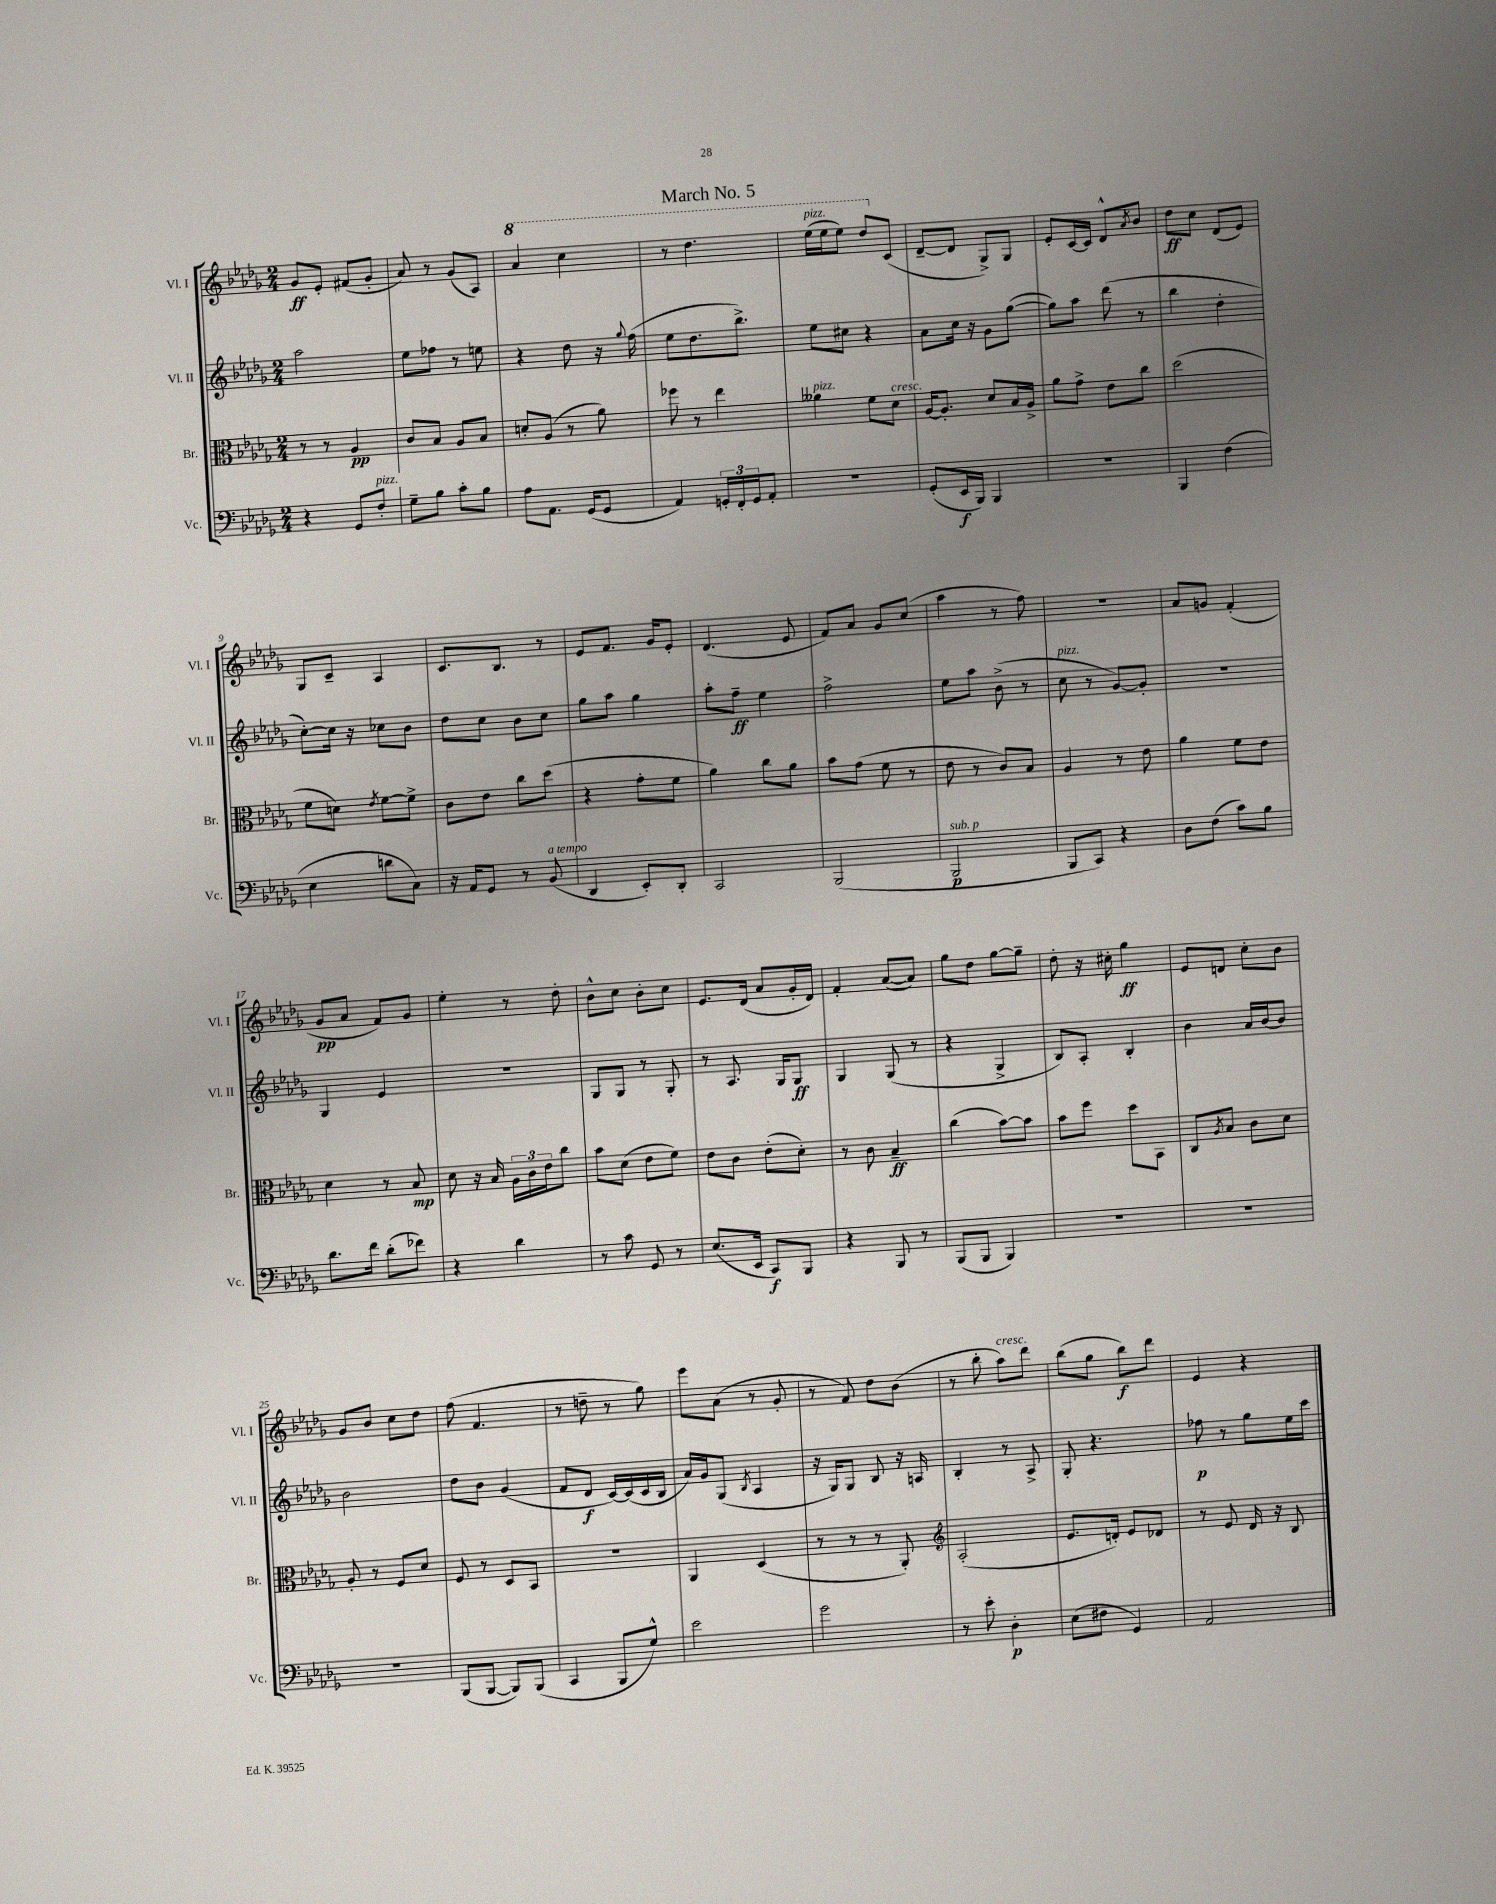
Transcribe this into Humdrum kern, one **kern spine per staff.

**kern	**kern	**kern	**kern
*staff4	*staff3	*staff2	*staff1
*clefF4	*clefC3	*clefG2	*clefG2
*k[b-e-a-d-g-]	*k[b-e-a-d-g-]	*k[b-e-a-d-g-]	*k[b-e-a-d-g-]
*M2/4	*M2/4	*M2/4	*M2/4
4r	8r	2aa-	8g-
.	8r	.	8e-'
8GG-	4A-	.	(8f#
8F'	.	.	8g-'
=	=	=	=
8G-~	8c	8ee-	8a-)
8B-	8B-	8ff-	8r
8c'	8A-	8r	(8g-
8B-	8B-	8ee	8A-)
=	=	=	=
8A-	8d'	4r	4aa-
8.AA-	(8A-	.	.
.	8r	8dd-	4ccc
(16GG-	.	.	.
8GG-	8a-)	16r	.
.	.	8qqgg-	.
.	.	(16ff	.
=	=	=	=
4AA-)	8ff-	8ee-	8r
.	8r	8.dd-	4.ddd-
24GG'	4ee-	.	.
24FF'	.	.	.
.	.	8.bb-^)	.
24GG	.	.	.
8AA-'	.	.	.
=	=	=	=
2r	4a--	8ee-	(16eee-
.	.	.	16eee-
.	.	8cc#	8eee-)
.	8f	4r	8ddd-
.	8d-	.	(8c
=	=	=	=
(8GG-'	[16A-	8a-	[8d-~
.	8.A-']	.	.
16EE-	.	16cc	8d-]
16BBB-)	.	16r	.
4BBB-	8d-	8g-	8G-^)
.	16B-	([8gg-	8G-
.	16A-^	.	.
=	=	=	=
2r	8a-	8gg-])	8e-'
.	8g-^	8aa-	[16c
.	.	.	16c]
.	8e-	(8ddd-	8d-^^
.	.	.	8qa-
.	8cc	8r	8b-
=	=	=	=
4BBB-	(2dd-	4bb-	8dd-
.	.	.	8cc
(4F	.	4dd-'	(8d-
.	.	.	8e-)
=	=	=	=
4E-	8f	[8cc')	8G-
.	8d)	16cc]	8c~
.	.	16r	.
.	8qe-	.	.
8d	[8f	8cc-	4A-
8C)	8f^]	8b-	.
=	=	=	=
16r	8c	8dd-	8.c
16AA-	.	.	.
8GG-	8e-	8cc	.
.	.	.	8.B-
8r	8cc	8b-	.
(8BB-	(8dd-	8cc	8r
=	=	=	=
4DD-	4r	8gg-	8e-
.	.	8aa-	8.f
8EE-')	8g-'	4gg-	.
.	.	.	16g-
8DD-'	8f	.	8e-'
=	=	=	=
2CC	4a-)	8aa-'	(4.d-
.	.	8ff~	.
.	8cc	4ee-	.
.	8a-	.	8e-
=	=	=	=
(2BBB-	8b-	2ff^	8f)
.	(8g-	.	8a-
.	8f	.	8g-
.	8r	.	(8cc
=	=	=	=
2BBB-	8e-	8ee-	4aa-
.	8r	8aa-	.
.	8c)	(8b-^	8r
.	8B-	8r	8ff)
=	=	=	=
8BBB-	4A-	8cc	2r
8CC)	.	8r	.
4r	8r	[8g-)	.
.	8e-	8g-']	.
=	=	=	=
8D-	4a-	2r	8a-
(8F	.	.	8g
8c)	8f	.	(4f'
8B-	8e-	.	.
=	=	=	=
8.d-	4d-	4G-	8g-
.	.	.	8a-
16f	.	.	.
(8d-'	8r	4e-	8f)
8f-)	8B-	.	8g-
=	=	=	=
4r	8d-	2r	4ee-'
.	16r	.	.
.	16B-	.	.
4d-	24A-	.	8r
.	24c	.	.
.	24e-	.	.
.	8cc	.	8dd-'
=	=	=	=
8r	8b-	8G-	8b-^^
8c	(8d-	8G-	8cc
8GG-	8e-	8r	8b-'
8r	8f)	8G-'	8cc
=	=	=	=
(8.E-	8e-	8r	8.e-
.	8c	8.A-	.
16EE-	.	.	(16d-
8CC)	(8e-'	.	8a-
.	.	16G-	.
8BBB-	8d-')	8G-	16g-'
.	.	.	16d-)
=	=	=	=
4r	8r	4G-	4f'
.	8c	.	.
8BBB-	4B-~	(8G-	([8a-
8r	.	8r	8a-])
=	=	=	=
(8BBB-	(4cc	4r	8gg-
8BBB-	.	.	8dd-
4BBB-)	[8b-)	4G-^	[8gg-
.	8b-]	.	8gg-~]
=	=	=	=
2r	8b-	8B-)	8dd-'
.	8ff	8A-'	16r
.	.	.	16cc#'
.	8dd-	4B-'	4gg-
.	8BB-	.	.
=	=	=	=
2r	8C	4b-	8e-
.	8qA-	.	.
.	8B-	.	8d
.	8c	16a-	8cc'
.	.	[16b-	.
.	8d-	8b-]	8b-
=	=	=	=
2r	8A-'	2b-	8g-
.	8r	.	8b-
.	8F	.	8cc
.	8d-	.	8dd-
=	=	=	=
(8BBB-	8F	8dd-	(8ff
[8BBB-	8r	8b-	4.f
8BBB-])	8D-	(4g-	.
(8BBB-	8BB-	.	.
=	=	=	=
4CC	2r	8f	8r
.	.	8d-	8dd~
8BBB-	.	[16c)	8r
.	.	(16c]	.
8G-^^)	.	16c	8gg-)
.	.	16B-	.
=	=	=	=
2e-	4AA-	16a-)	8eee-
.	.	16g-	.
.	.	(8G-	(8a-
.	.	8qB-	.
.	(4D-	4A-	8r
.	.	.	8g-'
=	=	=	=
2g-	8r	16r	8r
.	.	16G-)	.
.	8r	8G-	8f)
.	8r	8B-	8dd-
.	8AA-')	16r	(8b-
.	.	16A	.
=	=	=	=
*	*clefG2	*	*
8r	(2A-'	4B-'	8r
8e-'	.	.	8bb-'
4D-'	.	8r	8aa-)
.	.	8A-^	8ddd-
=	=	=	=
(8E-	8.e-	8G-'	(8bb-
8F#	.	4.r	8gg-
.	16d')	.	.
4GG-)	8e-	.	8bb-)
.	8d-	.	8ddd-
=	=	=	=
2AA-	8r	8ff-	4e-
.	8e-	8r	.
.	16d-	8gg-	4r
.	16r	.	.
.	8B-	16ee-	.
.	.	16ccc	.
==	==	==	==
*-	*-	*-	*-
